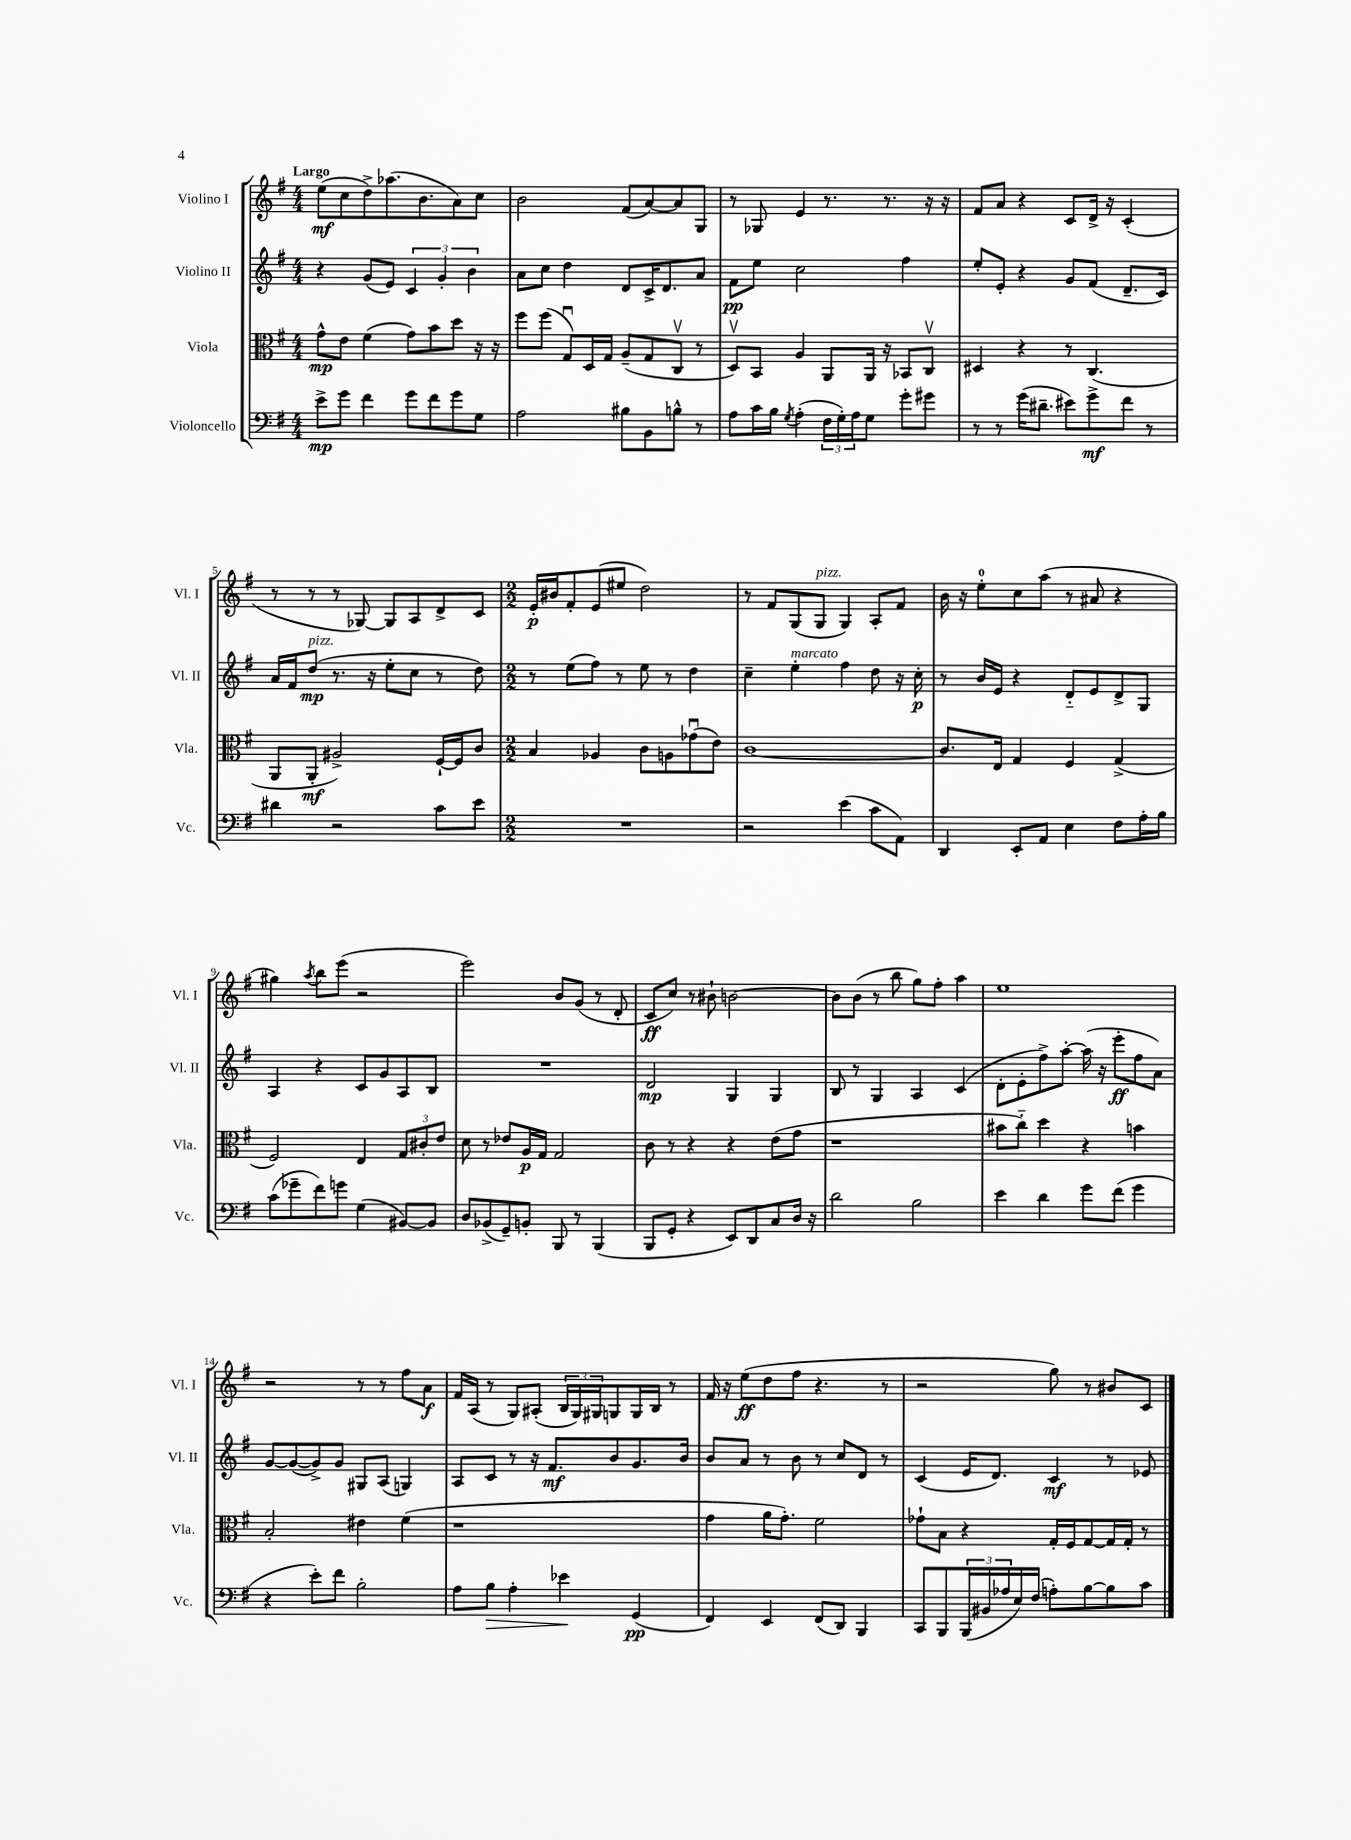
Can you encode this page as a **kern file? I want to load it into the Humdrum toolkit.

**kern	**kern	**kern	**kern
*staff4	*staff3	*staff2	*staff1
*clefF4	*clefC3	*clefG2	*clefG2
*k[f#]	*k[f#]	*k[f#]	*k[f#]
*M4/4	*M4/4	*M4/4	*M4/4
8e^	8g^^	4r	(8ee
8g	8e	.	8cc
4f#	(4f#	(8g	8dd^)
.	.	8e)	(8.aa-
8g	8g)	6c	.
.	.	.	8.b
8f#	8b	.	.
.	.	6g'	.
8g	8dd	.	8a)
.	.	6b	.
8G	16r	.	8cc
.	16r	.	.
=	=	=	=
2A	8ff#	8a	2b
.	(8ff#	8cc	.
.	8Gu)	4dd	.
.	16D	.	.
.	16G	.	.
8B#	(8A~	8d	(8f#
8BB	8G	16c^	[8a)
.	.	8.d	.
8B^^	8Cv	.	8a]
8r	8r	8a	8G
=	=	=	=
8A	8Dv)	8f#	8r
16c	8BB	8ee	8G-
16B	.	.	.
8qG	.	.	.
(4A'	4A	2cc	4e
24F#	8AA	.	8.r
24G')	.	.	.
24A	.	.	.
8G	16AA	.	.
.	16r	.	8.r
8g'	8BB-	4ff#	.
8g#	8Cv	.	16r
.	.	.	16r
=	=	=	=
8r	4D#	8ee'	8f#
8r	.	8e'	8a
(16g	4r	4r	4r
8.d#~	.	.	.
8e#)	8r	8g	8c
8g^	(4.C	(8f#	16d^
.	.	.	16r
8f#	.	8.d~	(4c'
8r	.	.	.
.	.	16c)	.
=	=	=	=
4d#	8AA	16a	8r
.	.	16f#	.
.	8AA'	(8dd	8r
2r	2A#^)	8.r	8r
.	.	.	[8G-)
.	.	16r	.
.	.	8ee'	8G-]
.	.	8cc	8A
8c	[16F#`	8r	8d^
.	16F#]	.	.
8e	8c	8dd)	8c
=	=	=	=
*M2/2	*M2/2	*M2/2	*M2/2
1r	4B	8r	16e'
.	.	.	16b#
.	.	(8ee	8f#'
.	4A-	8ff#)	(8e
.	.	8r	8ee#
.	8c	8ee	2dd)
.	8A	8r	.
.	(8g-u	4dd	.
.	8e)	.	.
=	=	=	=
2r	[1c	4cc~	8r
.	.	.	8f#
.	.	4ee'	(8G
.	.	.	8G
(4e	.	4ff#	4G)
8c	.	8dd	8A'
8AA)	.	16r	8f#
.	.	16cc'	.
=	=	=	=
4DD	8.c]	8r	16b
.	.	.	16r
.	.	16b	8ee'
.	16E	16e	.
8EE'	4G	4r	8cc
8AA	.	.	(8aa
4E	4F#	8d'~	8r
.	.	8e	8a#
8F#	(4G^	8d^	4r
16A'	.	8G	.
16B	.	.	.
=	=	=	=
(8c	2F#)	4A	4gg#)
8g-~	.	.	.
.	.	.	8qaa
8f#)	.	4r	8bb
8g	.	.	(8eee
(4G	4E	8c	2r
.	.	8g	.
[8BB#)	12G	8A	.
.	12c#'	.	.
8BB#]	.	8B	.
.	12e	.	.
=	=	=	=
8D	8d	1r	2eee)
(8BB-^	8r	.	.
8GG~)	8e-	.	.
8BB'	16A	.	.
.	16G	.	.
8BBB	2G	.	8b
8r	.	.	(8g
(4BBB	.	.	8r
.	.	.	8d'
=	=	=	=
8BBB	8c	2d	8c
8GG'	8r	.	8cc)
4r	4r	.	8r
.	.	.	8b#`
8EE)	4r	4G	[2b
8DD	.	.	.
8C	(8e	4G	.
16D	8g	.	.
16r	.	.	.
=	=	=	=
2d	1r	8B	8b]
.	.	8r	(8b
.	.	4G	8r
.	.	.	8bb
2B	.	4A	8gg)
.	.	.	8ff#'
.	.	(4c	4aa
=	=	=	=
4e	8b#	8d'	1ee
.	8cc'~)	8e'	.
4d	4dd	8ff#^)	.
.	.	[8aa'	.
8g	4r	(16aa]	.
.	.	16r	.
(8f#	.	8eee'	.
4g	4b	8ff#	.
.	.	8a)	.
=	=	=	=
4r	2B'	[8g	2r
.	.	(8g_	.
8e')	.	8g^])	.
8f#	.	8g	.
2B'	4e#	8G#	8r
.	.	(8A	8r
.	(4f#	4G)	8ff#
.	.	.	8a
=	=	=	=
8A	1r	8A	16f#
.	.	.	(16A
8B	.	8c	8r
4A'	.	8r	8G)
.	.	16r	(8A#'
.	.	8.f#	.
4e-	.	.	24B
.	.	.	24G)
.	.	.	24G#
.	.	8b	8G
(4GG	.	8.g	16G
.	.	.	16B
.	.	.	8r
.	.	16b	.
=	=	=	=
4FF#)	4g	8b	16f#
.	.	.	16r
.	.	8a	(8ee
4EE	16a	8r	8dd
.	8.g')	.	.
.	.	8b	8ff#
(8FF#	2f#	8r	4.r
8DD)	.	8cc	.
4BBB	.	8d	.
.	.	8r	8r
=	=	=	=
8CC	8g-`	(4c	2r
8BBB	8B	.	.
(24BBB	4r	16e	.
24BB#	.	.	.
.	.	8.d)	.
24A-	.	.	.
16E)	.	.	.
(16F#	.	.	.
8A')	16G'	4c	8gg)
.	16F#	.	.
[8B	[8G	.	8r
8B]	16G]	8r	8b#
.	16G'	.	.
8c	8r	8e-	8c
==	==	==	==
*-	*-	*-	*-
